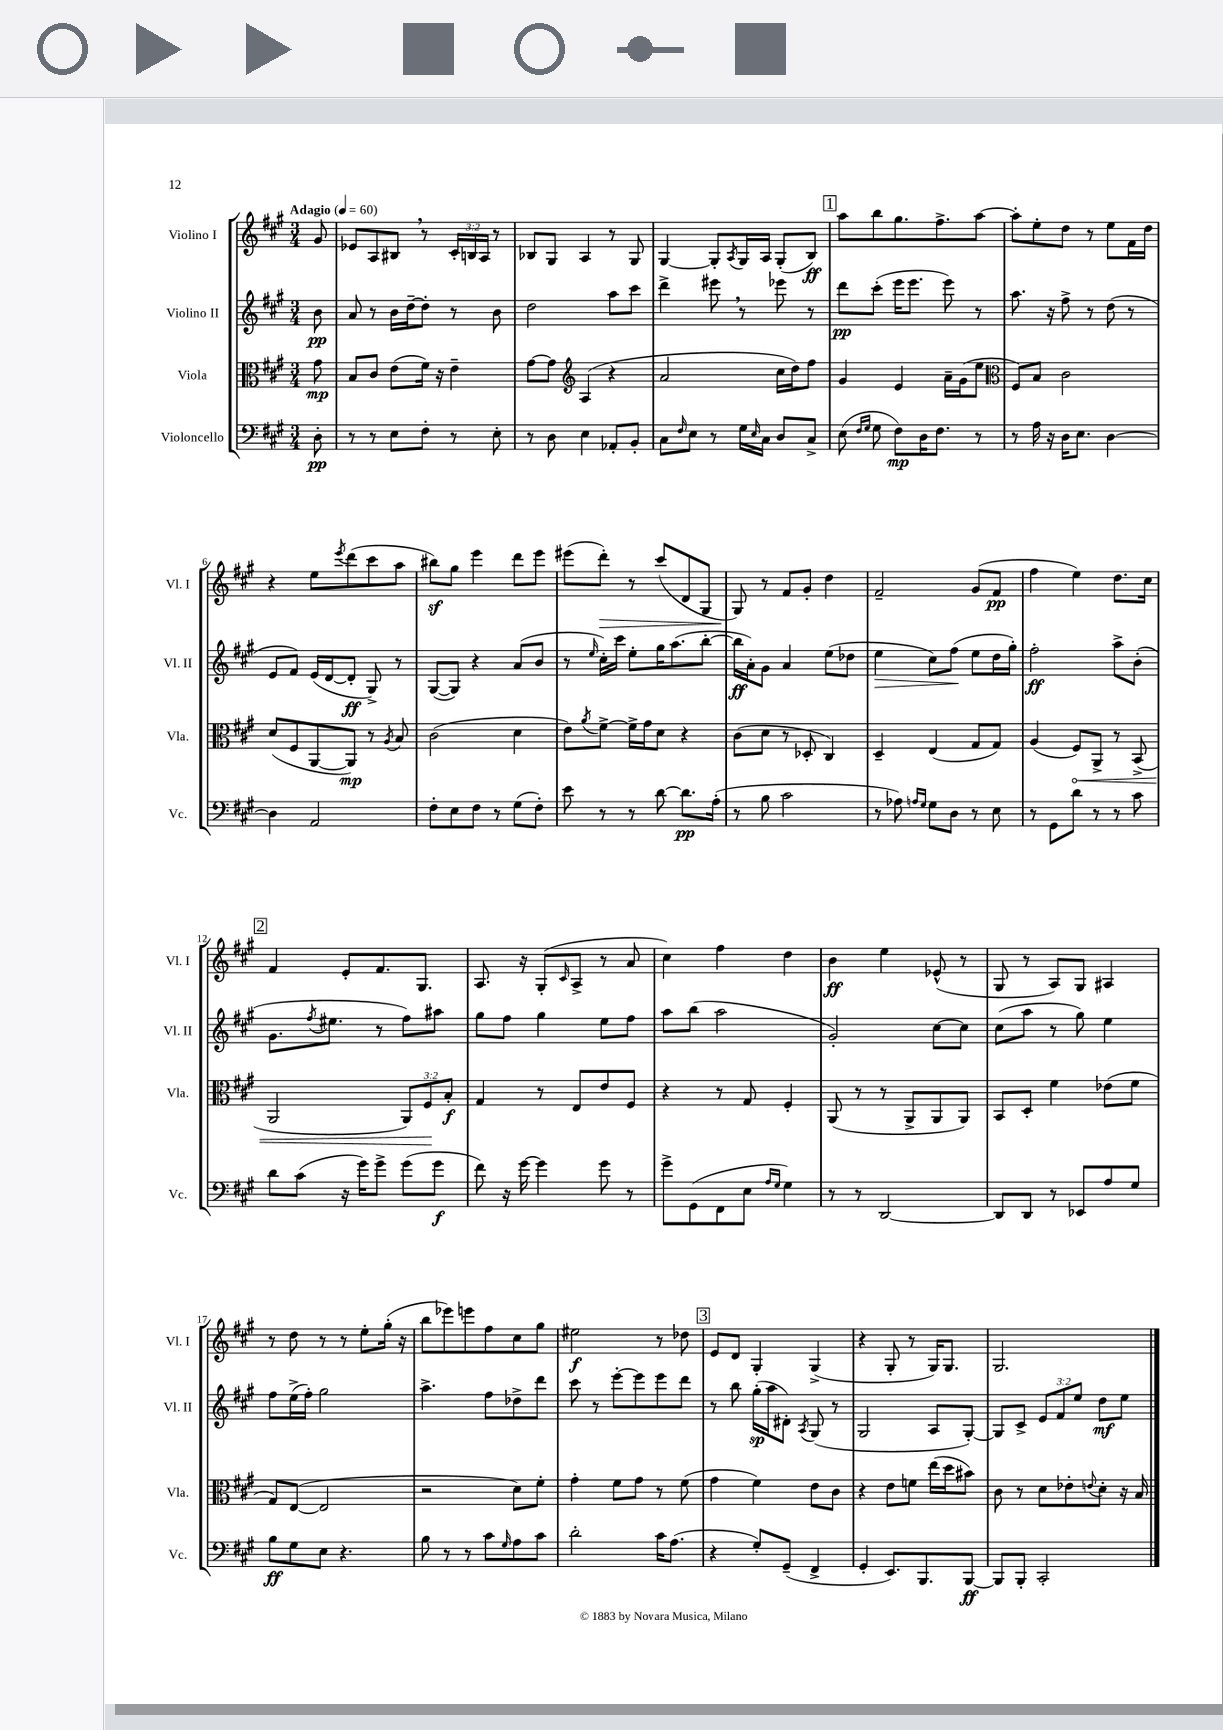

**kern	**kern	**kern	**kern
*staff4	*staff3	*staff2	*staff1
*clefF4	*clefC3	*clefG2	*clefG2
*k[f#c#g#]	*k[f#c#g#]	*k[f#c#g#]	*k[f#c#g#]
*M3/4	*M3/4	*M3/4	*M3/4
*MM60	*MM60	*MM60	*MM60
8D'\	8g#\	8b\	8g#/
=	=	=	=
8r	8B/L	8a/	8e-/L
8r	8c#/J	8r	8A/
8E\L	(8e\L	16b\LL	8B#/J
.	.	[16dd~\J	.
8F#'\J	16f#\Jk)	8dd'\]J	8r
.	16r	.	.
8r	4e~\	8r	24c#'/LL
.	.	.	24B/
.	.	.	24A/JJ
8E'\	.	8b\	8r
=	=	=	=
8r	[8g#\L	2dd\	8B-/L
8D\	8g#\]J	.	8G#/J
*	*clefG2	*	*
4E\	(4A/	.	4A/
8AA-'/L	4r	8aa\L	8r
8BB'/J	.	8ccc#\J	8G#/
=	=	=	=
8C#\L	2a/	4ddd^\	[4G#/
16qqF#/	.	.	.
8E\J	.	.	.
8r	.	8eee#\	8G#'/]L
.	.	.	8qA/
16G#\LL	.	8r	16G#/L
16qqE/	.	.	.
16C#\JJ	.	.	16A/JJ
8D/L	16cc#\LL	8eee-\	(8G#'/L
.	16dd\J)	.	.
8C#^/J	8ff#\J	8r	8B/J)
=	=	=	=
(8E\	4g#/	8ddd\L	8aa\L
16qqF#/LL	.	.	.
16qqG#/JJ	.	.	.
8G#\	.	(8ccc#'\J	8bb\
8F#\L)	4e/	16eee\LK	8.gg#\
.	.	8.eee\J	.
16D\K	.	.	.
8.F#\J	.	.	8.ff#^\
.	16a~\LL	8eee\)	.
.	(16g#\J	.	.
8r	8ee\J	8r	[8aa\J
=	=	=	=
*	*clefC3	*	*
8r	8F#/L)	8.aa\	8aa'\]L
16A\	8B/J	.	8ee'\
16r	.	16r	.
16D\LK	2c#\	8ff#^\	8dd\J
8.E\J	.	.	.
.	.	8r	8r
[4D\	.	(8dd\	8ee\L
.	.	8r	16f#\L
.	.	.	16dd\JJ
=	=	=	=
4D\]	(8d/L	8e/L	4r
.	8F#/	8f#/J)	.
2AA/	[8AA/	(16e/LL	8ee\L
.	.	[16d/J	.
.	.	.	8qeee/
.	8AA/]J)	8d'/]J	(8ddd\
.	8r	8G#^/)	8ccc#\
.	8qA/	.	.
.	8B/	8r	8aa\J
=	=	=	=
8F#'\L	(2c#\	([8G#/L	8bb#\L)
8E\	.	8G#/]J)	8gg#\J
8F#\J	.	4r	4eee\
8r	.	.	.
(8G#\L	4d\	(8a/L	8ddd\L
8F#'\J)	.	8b/J	8eee\J
=	=	=	=
8e\	8e\L)	8r	(8eee#\L
.	8qa/	16qqee/	.
8r	[8f#^\J	16cc#'\LL)	8ddd'\J)
.	.	16ccc#\JJ	.
8r	16f#^\]LL	8ee'\L	8r
.	16g#\J	.	.
[8d\	8d\J	16gg#\K	(8ccc#/L
.	.	(8.aa\	.
8.d\]L	4r	.	8d/
.	.	[8bb'\J	8G#/J
(16A'\Jk	.	.	.
=	=	=	=
8r	(8c#\L	16bb\]LL	8G#/)
.	.	16a'\J)	.
8B\	8d\J	8g#\J	8r
2c#\	8r	4a/	8f#/L
.	8D-'/	.	8g#'/J
.	4C#/)	(8ee\L	4dd\
.	.	8dd-\J	.
=	=	=	=
8r	4D~/	4ee\	2f#~/
8A-\)	.	.	.
16qqA/LL	.	.	.
16qqG#/JJ	.	.	.
8G#\L	(4E/	8cc#\L)	.
8D\J	.	(8ff#\J	.
8r	8G#/L	8ee\L	(8g#/L
8E\	8G#/J)	16dd\L	8f#/J
.	.	16gg#'\JJ)	.
=	=	=	=
8r	(4A/	2ff#'\	4ff#\
8GG#\L	.	.	.
8d\J	8F#/L)	.	4ee\)
8r	8AA^/J	.	.
8r	8r	8aa^\L	8.dd\L
8c#\	(8BB^/	(8b'\J	.
.	.	.	16cc#\Jk
=	=	=	=
8d\L	2AA/	8.g#\L	4f#/
(8c#\J	.	.	.
.	.	8qff#/	.
.	.	8.ee#\J	.
16r	.	.	8e'/L
16g#\LK)	.	.	.
8g#^\J	.	8r	8.f#/
(8g#\L	12AA/L)	8ff#\L)	.
.	.	.	8.G#/J
.	12F#/	.	.
8g#\J	.	8aa#\J	.
.	12B'/J	.	.
=	=	=	=
8f#\)	4G#/	8gg#\L	8.A/
16r	.	8ff#\J	.
[16g#\	.	.	16r
4g#\]	8r	4gg#\	(8G#'/L
.	.	.	16qqc#/
.	8E/L	.	8A^/J
8g#\	8e/	8ee\L	8r
8r	8F#/J	8ff#\J	8a/
=	=	=	=
8g#^\L	4r	8aa\L	4cc#\)
(8GG#\	.	(8bb\J	.
8FF#\	8r	2aa\	4ff#\
8E\J	8G#/	.	.
16qqA/LL	.	.	.
16qqG#/JJ	.	.	.
4G#\)	4F#'/	.	4dd\
=	=	=	=
8r	(8AA/	2g#'/)	4b\
8r	8r	.	.
[2DD/	8r	.	4ee\
.	8AA^/L	.	.
.	8AA/	[8cc#\L	(8e-^^/
.	8AA/J)	8cc#\]J	8r
=	=	=	=
8DD/]L	8BB/L	(8cc#\L	8G#/
8DD/J	8D'/J	8aa\J	8r
8r	4f#\	8r	8A/L)
8EE-/L	.	8gg#\)	8G#/J
8A/	(8e-\L	4ee\	4A#/
8G#/J	8f#\J	.	.
=	=	=	=
8B\L	8G#/L)	8ff#\L	8r
8G#\	([8E/J	(16ee^\L	8dd\
.	.	16ff#'\JJ)	.
8E\J	2E/]	2gg#\	8r
4.r	.	.	8r
.	.	.	8ee'\L
.	.	.	(16gg#'\Jk
.	.	.	16r
=	=	=	=
8B\	2r	4.aa^\	8bb\L
8r	.	.	8eee-\)
8r	.	.	8eee\
8c#\L	.	8ff#\L	8ff#\
16qqG#/	.	.	.
8A\	8d\L)	8dd-^\	8cc#\
8c#\J	8f#'\J	8ddd\J	8gg#\J
=	=	=	=
2d'\	4g#'\	8ccc#\	2ee#\
.	.	8r	.
.	8f#\L	[8eee'\L	.
.	8g#\J	8eee\]	.
16c#\LK	8r	8eee\	8r
(8.A\J	.	.	.
.	(8f#\	8ddd\J	8dd-\
=	=	=	=
4r	4g#\	8r	8e/L
.	.	8bb\	8d/J
8G#'/L)	4f#\)	(16gg#'\LL	4G#'/
.	.	16aa\J	.
(8GG#~/J	.	8d#'\J)	.
.	.	8qA/	.
4FF#^/	8e\L	(8G#/	(4G#^/
.	8c#\J	8r	.
=	=	=	=
4GG#'/	4r	2G#/	4r
8.EE/L)	8e\L	.	8G#'/
.	8f\J	.	8r
8.BBB/	.	.	.
.	(16ee\LL	8A/L	16G#/LK)
.	16dd\J	.	8.G#/J
[8BBB/J	8b#\J)	[8G#'/J)	.
=	=	=	=
8BBB/]L	8c#\	8G#/]L	2.G#/
8BBB'/J	8r	8c#^/J	.
2CC#'/	8d\L	12e/L	.
.	.	12f#/	.
.	8e-'\	.	.
.	.	12ee/J	.
.	8qqe/	.	.
.	8d'\J	8dd\L	.
.	16r	8ee\J	.
.	16B/	.	.
==	==	==	==
*-	*-	*-	*-
